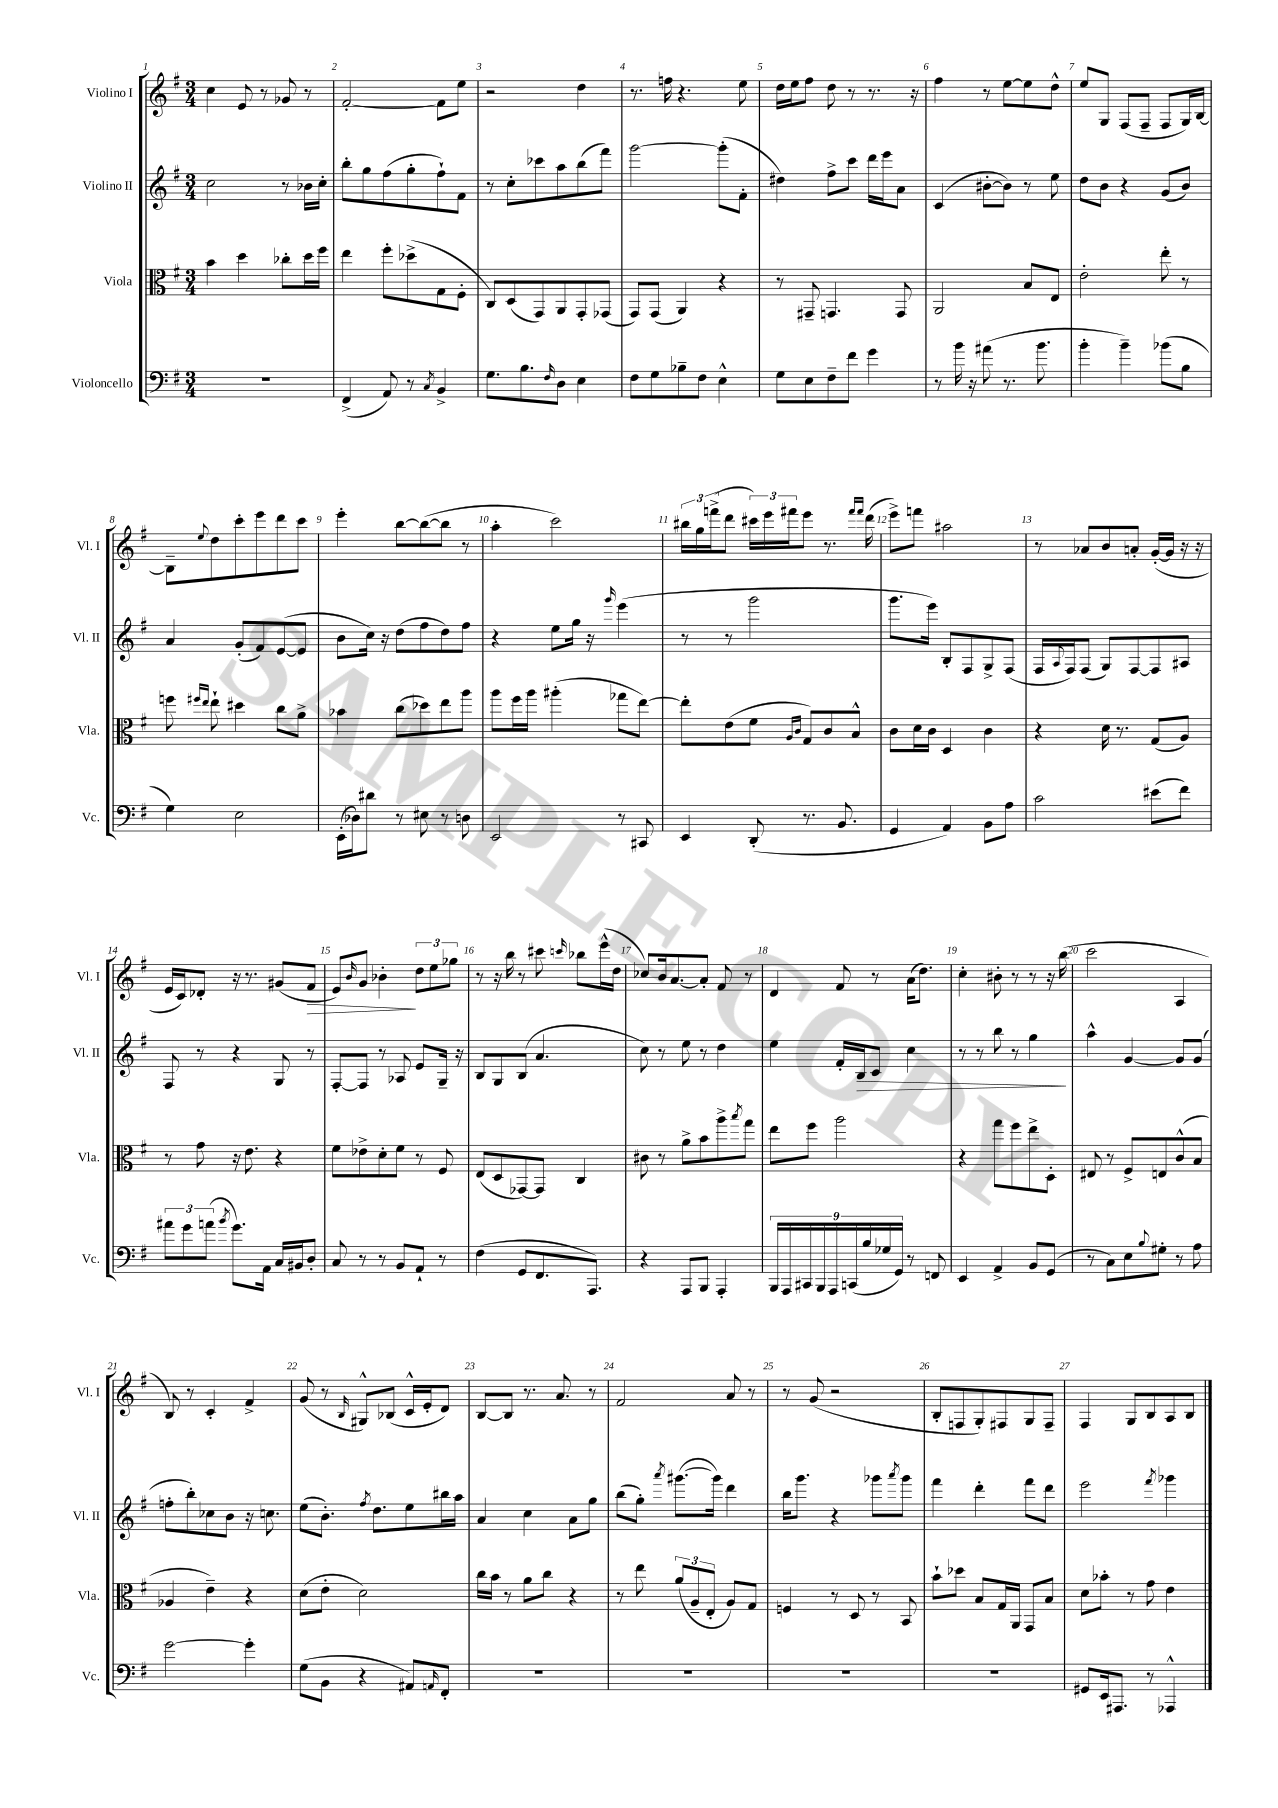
<<
\new StaffGroup <<
\new Staff = "s0" \with { instrumentName = "Violino I" shortInstrumentName = "Vl. I" } {
    \clef treble \key g \major \numericTimeSignature \time 3/4
    c''4 e'8 r8 ges'8 r8 |
    fis'2~-. fis'8 e''8 |
    r2 d''4 |
    r8. f''16 r4. e''8 |
    d''16 e''16 fis''8 d''8 r8 r8. r16 |
    fis''4 r8 e''8~ e''8 d''8-^ |
    e''8 g8 fis8( fis8-- fis8 g16) b16~ |
    b8-- \appoggiatura { e''8 } d''8 c'''8-. e'''8 d'''8 c'''8 |
    e'''4-. b''8~ b''8~( b''8 r8 |
    a''4-. c'''2) |
    \tuplet 3/2 { bis''16 g''16 f'''16->( } d'''8 \tuplet 3/2 { cis'''16) e'''16 fis'''16 } e'''8 r8. \grace { fis'''16 fis'''16 } d'''16( |
    e'''8->) f'''8 ais''2 |
    r8 aes'8 b'8 a'8-. g'16~-.( g'16 r16 r16 |
    e'16 c'16) des'8-. r16 r8. gis'8( fis'8\> |
    e'8) \grace { b'16 } g'8 bes'4-.\! \tuplet 3/2 { d''8 e''8 ges''8 } |
    r8 r16 b''16 r8 cis'''8 \grace { c'''16 } bes''8 e'''16-^( d''16 |
    ces''8) b'16 a'8.~ a'8-. fis'8 r8 |
    d'4 fis'8 r8 a'16( d''8.) |
    c''4-. bis'8-. r8 r8 r16 b''16( |
    c'''2 a4 |
    b8) r8 c'4-. fis'4-> |
    g'8( r8 \grace { b16 } gis8-^) bes8( c'16-^ e'16-. d'8) |
    b8~ b8 r8. a'8. r8 |
    fis'2 a'8 r8 |
    r8 g'8( r2 |
    b8-. f8 g8-.) fis8 g8 fis8-- |
    fis4 g8 b8 a8 b8 \bar "|." |
}
\new Staff = "s1" \with { instrumentName = "Violino II" shortInstrumentName = "Vl. II" } {
    \clef treble \key g \major \numericTimeSignature \time 3/4
    c''2 r8 bes'16 c''16-. |
    b''8-. g''8 fis''8( g''8-. fis''8-!) fis'8 |
    r8 c''8-. ces'''8 a''8 b''8( fis'''8) |
    g'''2~ g'''8-.( fis'8-. |
    dis''4) fis''8-> c'''8 d'''16 e'''16 a'8 |
    c'4( bis'8~-. bis'8) r8 e''8 |
    d''8 b'8 r4 g'8( b'8) |
    a'4 g'8-.( fis'8) e'8~( e'8 |
    b'8 c''16) r16 d''8( fis''8 d''8) fis''8 |
    r4 e''8 g''16 r16 \grace { g'''16 } e'''4( |
    r8 r8 g'''2 |
    g'''8. e'''16) b8-. fis8 g8-> fis8( |
    fis16 \appoggiatura { a8 } fis16) fis8( g8) fis8~ fis8 ais8 |
    fis8 r8 r4 g8 r8 |
    fis8~-. fis8 r8 aes8 e'8 g16-- r16 |
    b8 g8 b8( a'4. |
    c''8) r8 e''8 r8 d''4 |
    e''4 fis'16-. b16\> c'8 c''4 |
    r8 r8 b''8 r8 g''4\! |
    a''4-^ g'4~ g'8 g'8( |
    f''8-. b''8-.) ces''8 b'8 r16 c''8. |
    e''8( b'8.-.) \acciaccatura { fis''8 } d''8. e''8 bis''16 a''16 |
    a'4 c''4 a'8 g''8 |
    b''8( g''8-.) \acciaccatura { a'''8 } gis'''8.~( gis'''16) d'''4 |
    b''16 g'''8. r4 ges'''8 \acciaccatura { a'''8 } ges'''8 |
    fis'''4 d'''4-. fis'''8 d'''8 |
    e'''2 \acciaccatura { fis'''8 } ges'''4 \bar "|." |
}
\new Staff = "s2" \with { instrumentName = "Viola" shortInstrumentName = "Vla." } {
    \clef alto \key g \major \numericTimeSignature \time 3/4
    b'4 d''4 ces''8-. d''16 fis''16 |
    e''4 fis''8-. des''8->( g8 fis8-. |
    c8) d8( g,8) a,8 g,8-. ges,8( |
    g,8) g,8( a,4) r4 |
    r8 gis,8-- g,4. g,8 |
    a,2 b8 e8 |
    e'2-. e''8-. r8 |
    f''8 \grace { fis''16 e''16 } e''8-! dis''4 c''8 a'8-> |
    bes'4 c''8( des''8) e''8 a''8 |
    a''8 fis''16 a''16 ais''4-.( ges''8 e''8~) |
    e''8-. e'8( fis'8 \grace { a16 c'16 } g8) c'8 b8-^ |
    c'8 d'16 c'16 d4 c'4 |
    r4 d'16 r8. g8( a8) |
    r8 g'8 r16 e'8. r4 |
    fis'8 ees'8-> d'8-. fis'8 r8 fis8 |
    e8( d8 ges,8~) ges,8 c4 |
    cis'8 r8 a'8-> b'8 a''8-> \acciaccatura { b''8 } g''8 |
    e''8 fis''8 a''2 |
    r4 g''8 fis''8 e''8-> d8-. |
    eis8 r8 fis8-> e8 c'8-^( b8 |
    aes4 e'4--) r4 |
    d'8( e'8-. d'2) |
    c''16 b'16 r8 a'8 c''8 r4 |
    r8 e''8 \tuplet 3/2 { a'8( a8-- e8-. } a8) g8 |
    f4 r8 d8 r8 b,8 |
    b'8-! des''8 b8 g16 a,16 g,8 b8 |
    d'8 bes'8-. r8 g'8 e'4 \bar "|." |
}
\new Staff = "s3" \with { instrumentName = "Violoncello" shortInstrumentName = "Vc." } {
    \clef bass \key g \major \numericTimeSignature \time 3/4
    R2. |
    fis,4->( a,8) r8 \acciaccatura { c8 } b,4-> |
    g8. b8. \grace { fis16 } d8 e4 |
    fis8 g8 bes8-- fis8 e4-^ |
    g8 e8 fis8-- fis'8 g'4 |
    r8 b'16 r16 ais'8( r8. b'8. |
    b'4-. b'4--) bes'8( b8 |
    g4) e2 |
    e,16-.( des16) dis'8 r8 eis8 r8 d8 |
    e,2 r8 cis,8 |
    e,4 d,8-.( r8. b,8. |
    g,4 a,4) b,8 a8 |
    c'2 eis'8( fis'8) |
    \tuplet 3/2 { ais'8 g'8 a'8( } \acciaccatura { b'8 } g'8.) a,16 c16 bis,16 d8-. |
    c8 r8 r8 b,8 a,8-! r8 |
    fis4( g,8 fis,8. a,,8.) |
    r4 a,,8 b,,8 a,,4-. |
    \tuplet 9/8 { b,,16 a,,16 cis,16 b,,16 a,,16 c,16( b16 ges16 g,16) } r8 f,8 |
    e,4 a,4-> b,8 g,8( |
    r8 c8) e8 \appoggiatura { b8 } gis8-. r8 a8 |
    g'2~ g'4-. |
    g8( b,8 r4 ais,8) \grace { a,16 } fis,8-. |
    R2. |
    R2. |
    R2. |
    R2. |
    gis,8 e,16 ais,,8. r8 aes,,4-^ \bar "|." |
}
>>
>>
\layout { \context { \Score \override BarNumber.break-visibility = ##(#f #t #t) barNumberVisibility = #all-bar-numbers-visible } }
